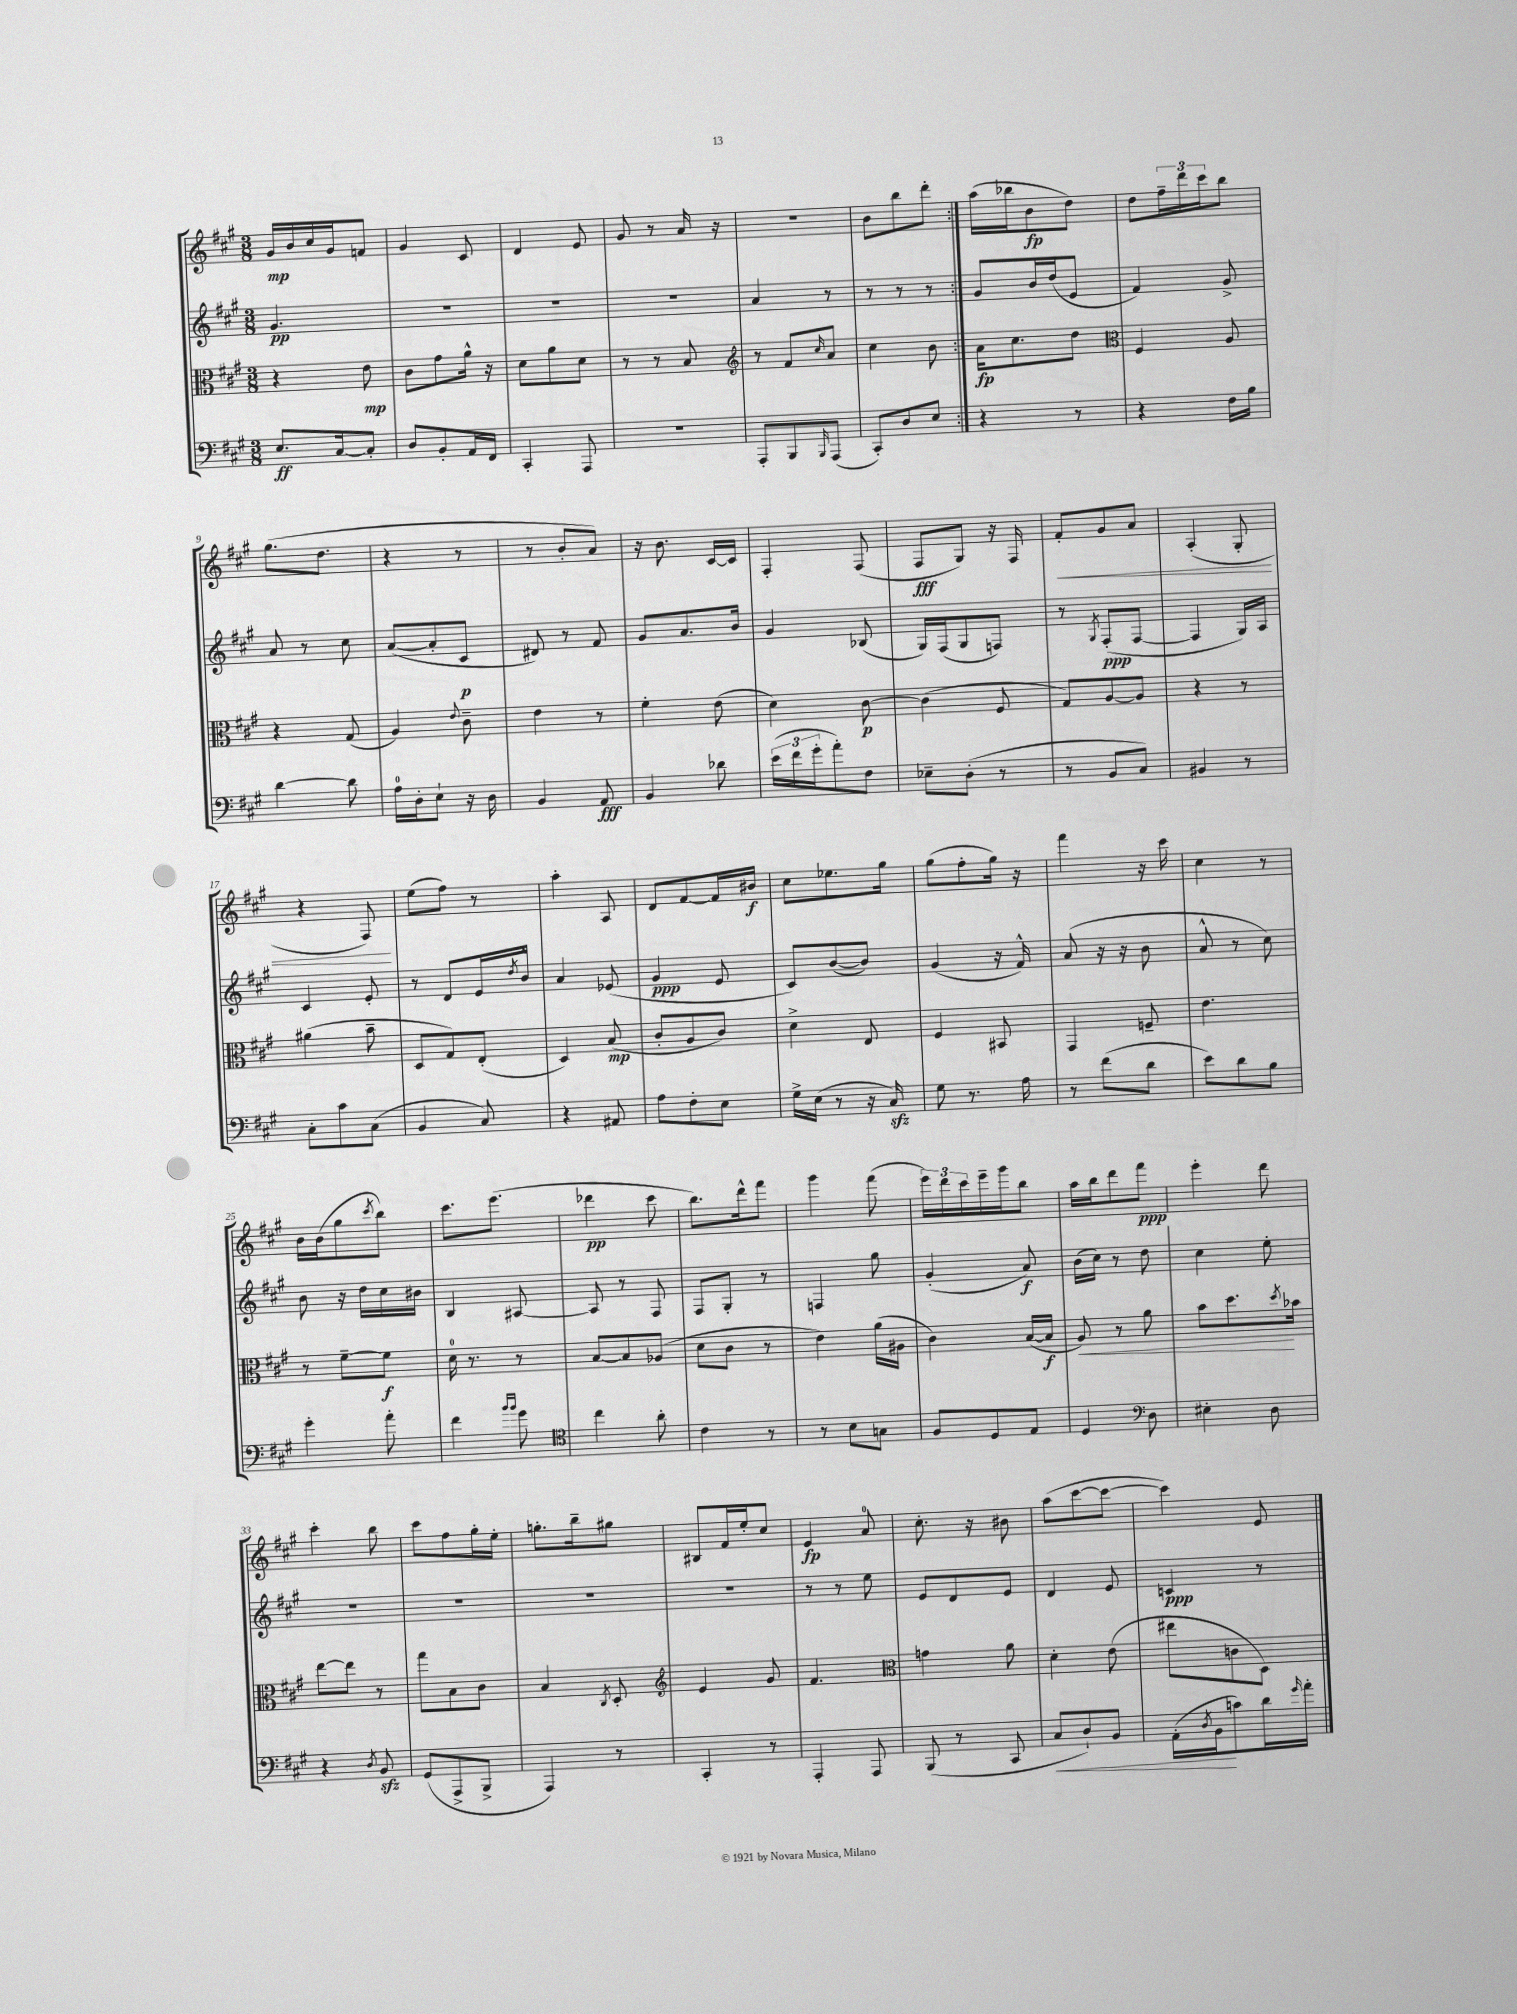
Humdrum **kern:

**kern	**kern	**kern	**kern
*staff4	*staff3	*staff2	*staff1
*clefF4	*clefC3	*clefG2	*clefG2
*k[f#c#g#]	*k[f#c#g#]	*k[f#c#g#]	*k[f#c#g#]
*M3/8	*M3/8	*M3/8	*M3/8
8.E	4r	4.g#	16g#
.	.	.	16b
.	.	.	16cc#
[16C#	.	.	16g#
8C#']	8e	.	8f
=	=	=	=
8D	8c#	4.r	4g#
8BB'	8g#	.	.
16AA	16a^^	.	8c#
16FF#	16r	.	.
=	=	=	=
4CC#'	8d	4.r	4d
.	8a	.	.
8AAA	8d	.	8e
=	=	=	=
4.r	8r	4.r	8g#
.	8r	.	8r
.	8B	.	16a
.	.	.	16r
=	=	=	=
*	*clefG2	*	*
8AAA'	8r	4a	4.r
8BBB	8f#	.	.
16qqBBB	16qqcc#	.	.
(8AAA	8a	8r	.
=	=	=	=
8CC#')	4cc#	8r	8b
8D	.	8r	8bb
8E	8b	8r	8ddd'
=:|!	=:|!	=:|!	=:|!
4r	16a	8g#	(16aa
.	8.cc#	.	16bb-
.	.	16b	8b
.	.	(16dd	.
8r	8dd	8e	8dd)
=	=	=	=
*	*clefC3	*	*
4r	4F#	4f#)	8dd
.	.	.	24ff#~
.	.	.	24ddd
.	.	.	24ccc#
16F#	8A	8g#^	8bb
16B	.	.	.
=	=	=	=
[4d	4r	8a	(8.gg#
.	.	8r	.
.	.	.	8.dd
8d]	(8G#	8cc#	.
=	=	=	=
16A	4A)	([8a	4r
16D'	.	.	.
8E`	.	8a']	.
.	8qqe	.	.
16r	8c#~	8c#	8r
16D	.	.	.
=	=	=	=
4BB	4e	8d#)	8r
.	.	8r	8b'
8AA	8r	8f#	8a)
=	=	=	=
4BB	4f#'	8g#	16r
.	.	.	8.b
.	.	8.a	.
8d-	(8e	.	[16c#
.	.	16b	16c#]
=	=	=	=
(24e	4d)	4g#	4F#'
24f#	.	.	.
24g#'	.	.	.
8a')	.	.	.
8F#	[8c#	(8B-	(8F#
=	=	=	=
8E-~	(4c#]	16G#)	8F#
.	.	(16F#	.
(8D'	.	8G#	8G#)
8r	8F#	8F)	16r
.	.	.	16F#
=	=	=	=
8r	8G#)	8r	8f#'
.	.	8qG#	.
8BB	[8A	(8F#'	8g#
8C#)	8A]	[8F#	8a
=	=	=	=
4BB#	4r	4F#]	(4A'
8r	8r	16G#)	8G#'
.	.	16A	.
=	=	=	=
8C#'	(4a#	4c#	4r
8c#	.	.	.
(8C#	8b~	8e'	8F#)
=	=	=	=
4BB	8D	8r	(8ee
.	8G#)	8d	8ff#)
8C#)	(8E'	16e	8r
.	.	8qdd	.
.	.	16b^^	.
=	=	=	=
4r	4D)	4a	4aa'
8AA#	(8B	(8e-	8A
=	=	=	=
8A	8c#'	4g#	8d
8F#'	8A	.	[8f#
8E	8c#)	8e	16f#]
.	.	.	16b#
=	=	=	=
16G#^	4d^	8c#)	8cc#
(16E	.	.	.
8r	.	([8b	8.ee-
16r	8E	8b])	.
16C#)	.	.	16gg#
=	=	=	=
8G#	4F#	(4g#	(8gg#
8.r	.	.	8ff#'
.	8BB#	16r	16gg#)
16A	.	16f#^^)	16r
=	=	=	=
8r	4GG#	(8a	4fff#
(8f#	.	16r	.
.	.	16r	.
8d	8F~	8b	16r
.	.	.	16ccc#
=	=	=	=
8e)	4.e	8a^^	4cc#
8d	.	8r	.
8B	.	8cc#)	8r
=	=	=	=
4g#'	8r	8b	16b
.	.	.	(16b
.	[8f#~	16r	8gg#
.	.	16dd	.
.	.	.	8qccc#
8a'	8f#]	16cc#	8bb)
.	.	16b#	.
=	=	=	=
4f#	16d	4B	8.ccc#
.	8.r	.	.
.	.	.	(8.eee
16qqb	.	.	.
16qqb	.	.	.
8g#	8r	[8A#	.
=	=	=	=
*clefC4	*	*	*
4cc#	[8B	8A#]	4ddd-
.	8B]	8r	.
8a'	(8A-	8F#	8ccc#
=	=	=	=
4c#	8d	8F#	8.bb)
.	8c#	8G#'	.
.	.	.	16ddd^^
8r	8r	8r	8fff#
=	=	=	=
8r	4e)	4F	4ggg#
8B	.	.	.
8G	(16a	8gg#	(8fff#
.	16A#	.	.
=	=	=	=
8F#	4c#)	(4g#'	24eee)
.	.	.	24ddd
.	.	.	24ccc#
8D	.	.	16eee~
.	.	.	16ggg#
8E	([16B	8a)	8bb
.	16B]	.	.
=	=	=	=
4D	8A)	(16b	16aa
.	.	16cc#)	16bb
.	8r	8r	8ddd
*clefF4	*	*	*
8D	8a	8dd	8fff#
=	=	=	=
4E#'	8b	4cc#	4eee'
.	8.dd	.	.
8D	.	8ee'	8ddd
.	8qdd	.	.
.	16b-	.	.
=	=	=	=
4r	[8ee	4.r	4ccc#'
.	8ee]	.	.
8qD	.	.	.
8BB	8r	.	8bb
=	=	=	=
(8GG#	8gg#	4.r	8ccc#
8AAA^	8B	.	8ff#
8BBB^	8c#	.	16gg#'
.	.	.	16ee'
=	=	=	=
4AAA)	4B	4.r	8.gg'
.	.	.	16bb~
.	8qC#	.	.
8r	8D'	.	8gg#
=	=	=	=
*	*clefG2	*	*
4CC#'	4e	4.r	8B#
.	.	.	16f#
.	.	.	16ee'
8r	8g#	.	8cc#
=	=	=	=
4AAA'	4.f#	8r	4e
.	.	8r	.
8AAA	.	8ee	8a
=	=	=	=
*	*clefC3	*	*
(8BBB	4g	8e	8.cc#'
8r	.	8d	.
.	.	.	16r
8CC#	8a	8e	8b#
=	=	=	=
8C#	4d'	4d	(8aa
8D`)	.	.	[8ccc#
8BB	(8e	8e	8ccc#_
=	=	=	=
(16AA'	8ee#	4c	4ccc#])
8qD	.	.	.
16BB	.	.	.
8c)	8c	.	.
16d	8D)	8r	8e
16qqg#	.	.	.
16a'	.	.	.
==	==	==	==
*-	*-	*-	*-
